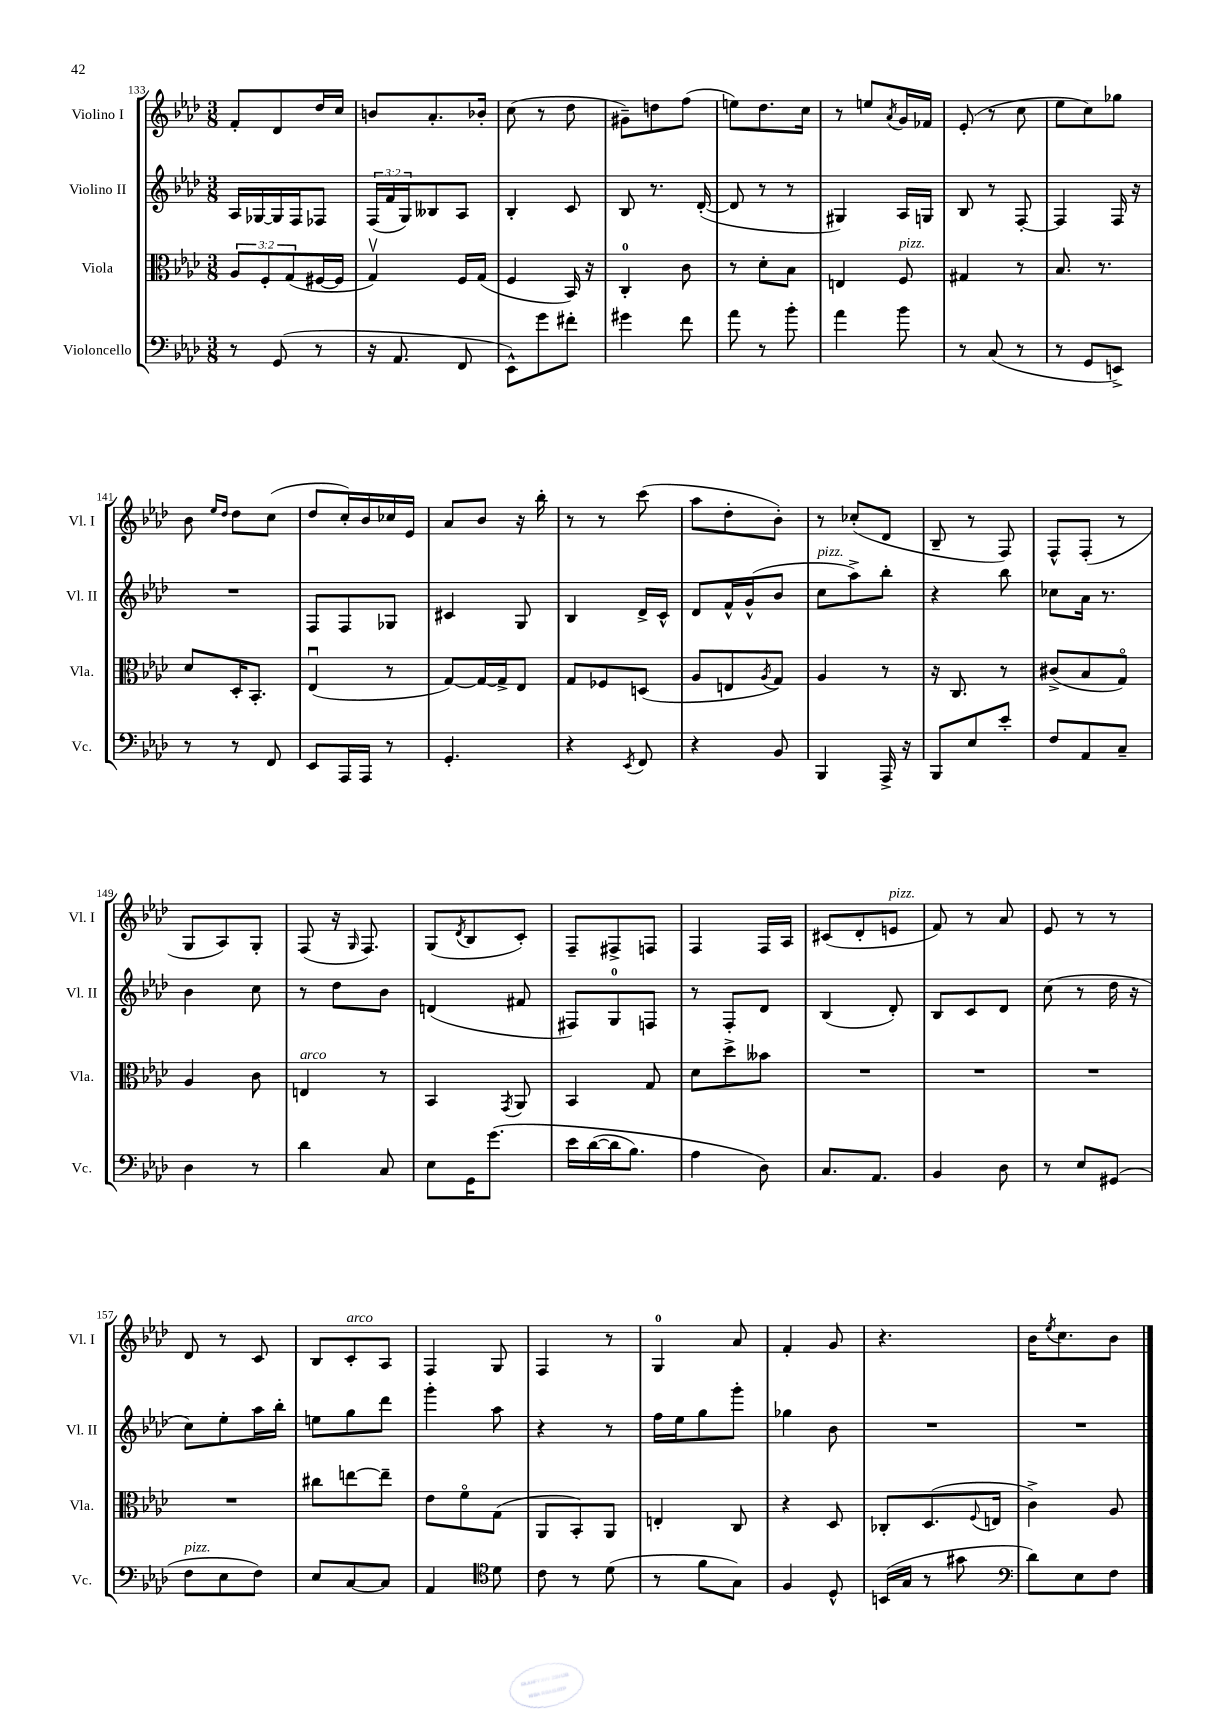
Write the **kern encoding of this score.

**kern	**kern	**kern	**kern
*part4	*part3	*part2	*part1
*staff4	*staff3	*staff2	*staff1
*I"Violoncello	*I"Viola	*I"Violino II	*I"Violino I
*I'Vc.	*I'Vla.	*I'Vl. II	*I'Vl. I
*clefF4	*clefC3	*clefG2	*clefG2
*k[b-e-a-d-]	*k[b-e-a-d-]	*k[b-e-a-d-]	*k[b-e-a-d-]
*M3/8	*M3/8	*M3/8	*M3/8
=133	=133	=133	=133
8r	12A-/L	16A-/LL	8f'/L
.	.	[16G-X/	.
.	12F'/	.	.
(8GG/	.	16G-/]	8d-/
.	(12G/	.	.
.	.	16F/J	.
8r	[16F#X/L	8F-X/J	16dd-/L
.	16F#/JJ]	.	16cc/JJ
=134	=134	=134	=134
16r	4Gv/)	(24F/LL	8bn/L
.	.	24f/	.
8.AA-/	.	.	.
.	.	24G/J)	.
.	.	8B--X/	8.a-'/
8FF/	16F/LL	8A-/J	.
.	(16G/JJ	.	16b-X'/Jk
=135	=135	=135	=135
8EE-^^\L)	4F/	4B-'/	(8cc\
8g\	.	.	8r
8f#X'\J	16BB-/)	8c/	8dd-\
.	16r	.	.
=136	=136	=136	=136
4g#X\	4C'/	8B-/	8g#X~\L)
.	.	8.r	8ddn\
8f\	8c\	.	(8ff\J
.	.	([16d-'/	.
=137	=137	=137	=137
8a-\	8r	8d-/]	8een\L)
8r	8d-'\L	8r	8.dd-\
8b-'\	8B-\J	8r	.
.	.	.	16cc\Jk
=138	=138	=138	=138
4a-\	4En/	4G#X/)	8r
.	.	.	8een/L
.	.	.	8qa-/
!	!LO:TX:a:i:t=pizz.	!	!
8b-\	8F/	16A-/LL	16g/L
.	.	16Gn/JJ	16f-X/JJ
=139	=139	=139	=139
8r	4G#X/	8B-/	(8e-'/
(8C/	.	8r	8r
8r	8r	[8F'/	8cc\
=140	=140	=140	=140
8r	8.B-/	4F/]	8ee-\L
8GG/L	.	.	8cc\)
.	8.r	.	.
8EEn^/J)	.	16F/	8gg-X\J
.	.	16r	.
!!LO:LB:g=z
=141	=141	=141	=141
8r	8d-/L	4.r	8b-\
.	.	.	16qqee-/LL
.	.	.	16qqdd-/JJ
8r	16D-'/K	.	8dd-\L
.	8.BB-'/J	.	.
8FF/	.	.	(8cc\J
=142	=142	=142	=142
8EE-/L	(4E-u/	8F/L	8dd-/L
16AAA-/L	.	8F/	16cc'/L)
16AAA-/JJ	.	.	16b-/
8r	8r	8G-X/J	16cc-X/
.	.	.	16e-/JJ
=143	=143	=143	=143
4.GG'/	[8G/L)	4c#X/	8a-/L
.	16G/L_	.	8b-/J
.	16G^/J]	.	.
.	8E-/J	8G/	16r
.	.	.	16bb-'\
=144	=144	=144	=144
4r	8G/L	4B-/	8r
.	8F-X/	.	8r
8qEE-/	.	.	.
8FF/	(8Dn/J	16d-^/LL	(8ccc\
.	.	16c^^/JJ	.
=145	=145	=145	=145
4r	8A-/L	8d-/L	8aa-\L
.	8En/	16f^^/L	8dd-'\
.	.	(16g^^/J	.
.	8qA-/	.	.
8BB-/	8G/J)	8b-/J	8b-'\J)
=146	=146	=146	=146
!	!	!LO:TX:a:i:t=pizz.	!
4BBB-/	4A-/	8cc\L	8r
.	.	8aa-^\)	(8cc-X'/L
16AAA-^/	8r	8bb-'\J	8d-/J
16r	.	.	.
=147	=147	=147	=147
8BBB-/L	16r	4r	8B-~/
.	8.C/	.	.
8E-/	.	.	8r
8e-'/J	8r	8bb-\	8F/)
=148	=148	=148	=148
8F/L	(8c#X^/L	8cc-X\L	8F^^/L
8AA-/	8B-/	16a-\Jk	(8F'/J
.	.	8.r	.
8C~/J	8G/J)	.	8r
!!LO:LB:g=z
=149	=149	=149	=149
4D-\	4A-/	4b-\	8G/L
.	.	.	8A-/)
8r	8c\	8cc\	8G'/J
=150	=150	=150	=150
!	!LO:TX:a:i:t=arco	!	!
4d-\	4En/	8r	(8F/
.	.	8dd-\L	16r
.	.	.	16qqG/
.	.	.	8.F/)
8C/	8r	8b-\J	.
=151	=151	=151	=151
8E-\L	4BB-/	(4dn/	(8G/L
.	.	.	8qd-/
16GG\K	.	.	8B-/
(8.g\J	.	.	.
.	8qGG/	.	.
.	8AA-/	8f#X/	8c'/J)
=152	=152	=152	=152
16e-\LL	4BB-/	8F#X/L)	8F~/L
([16d-\	.	.	.
16d-\J]	.	8G/	8F#X^/
8.B-\J)	.	.	.
.	8G/	8Fn/J	8Fn/J
=153	=153	=153	=153
4A-\	8d-\L	8r	4F/
.	8dd-^\	8F'/L	.
8D-\)	8b--X\J	8d-/J	16F/LL
.	.	.	16A-/JJ
=154	=154	=154	=154
8.C/L	4.r	(4B-/	(8c#X/L
.	.	.	8d-'/
8.AA-/J	.	.	.
!	!	!	!LO:TX:a:i:t=pizz.
.	.	8d-'/)	8en/J
=155	=155	=155	=155
4BB-/	4.r	8B-/L	8f/)
.	.	8c/	8r
8D-\	.	8d-/J	8a-/
=156	=156	=156	=156
8r	4.r	(8cc\	8e-/
8E-/L	.	8r	8r
(8GG#X/J	.	16dd-\	8r
.	.	16r	.
!!LO:LB:g=z
=157	=157	=157	=157
!LO:TX:a:i:t=pizz.	!	!	!
8F\L	4.r	8cc\L)	8d-/
8E-\	.	8ee-'\	8r
8F\J)	.	16aa-\L	8c/
.	.	16bb-'\JJ	.
=158	=158	=158	=158
8E-/L	8cc#X\L	8een\L	8B-/L
!	!	!	!LO:TX:a:i:t=arco
[8C/	[8een\	8gg\	8c'/
8C/J]	8ee~\J]	8ddd-\J	8A-/J
=159	=159	=159	=159
4AA-/	8e-\L	4ggg'\	4F/
.	8f\	.	.
*clefC4	*	*	*
8d-\	(8G\J	8aa-\	8G/
=160	=160	=160	=160
8c\	8AA-/L	4r	4F/
8r	8BB-'/)	.	.
(8d-\	8AA-/J	8r	8r
=161	=161	=161	=161
8r	4En'/	16ff\LL	4G/
.	.	16ee-\J	.
8f\L	.	8gg\	.
8G\J)	8C/	8ggg'\J	8a-/
=162	=162	=162	=162
4F/	4r	4gg-X\	4f'/
8D-^^/	8D-/	8b-\	8g/
=163	=163	=163	=163
(16BBn/LL	8C-X'/L	4.r	4.r
16G/JJ	.	.	.
8r	(8.D-/	.	.
8g#X\	.	.	.
.	8qqF/	.	.
.	16En/Jk	.	.
=164	=164	=164	=164
*clefF4	*	*	*
8d-\L)	4c^\)	4.r	16b-\KL
.	.	.	8qee-/
.	.	.	8.cc\
8E-\	.	.	.
8F\J	8A-/	.	8b-\J
==	==	==	==
*-	*-	*-	*-
